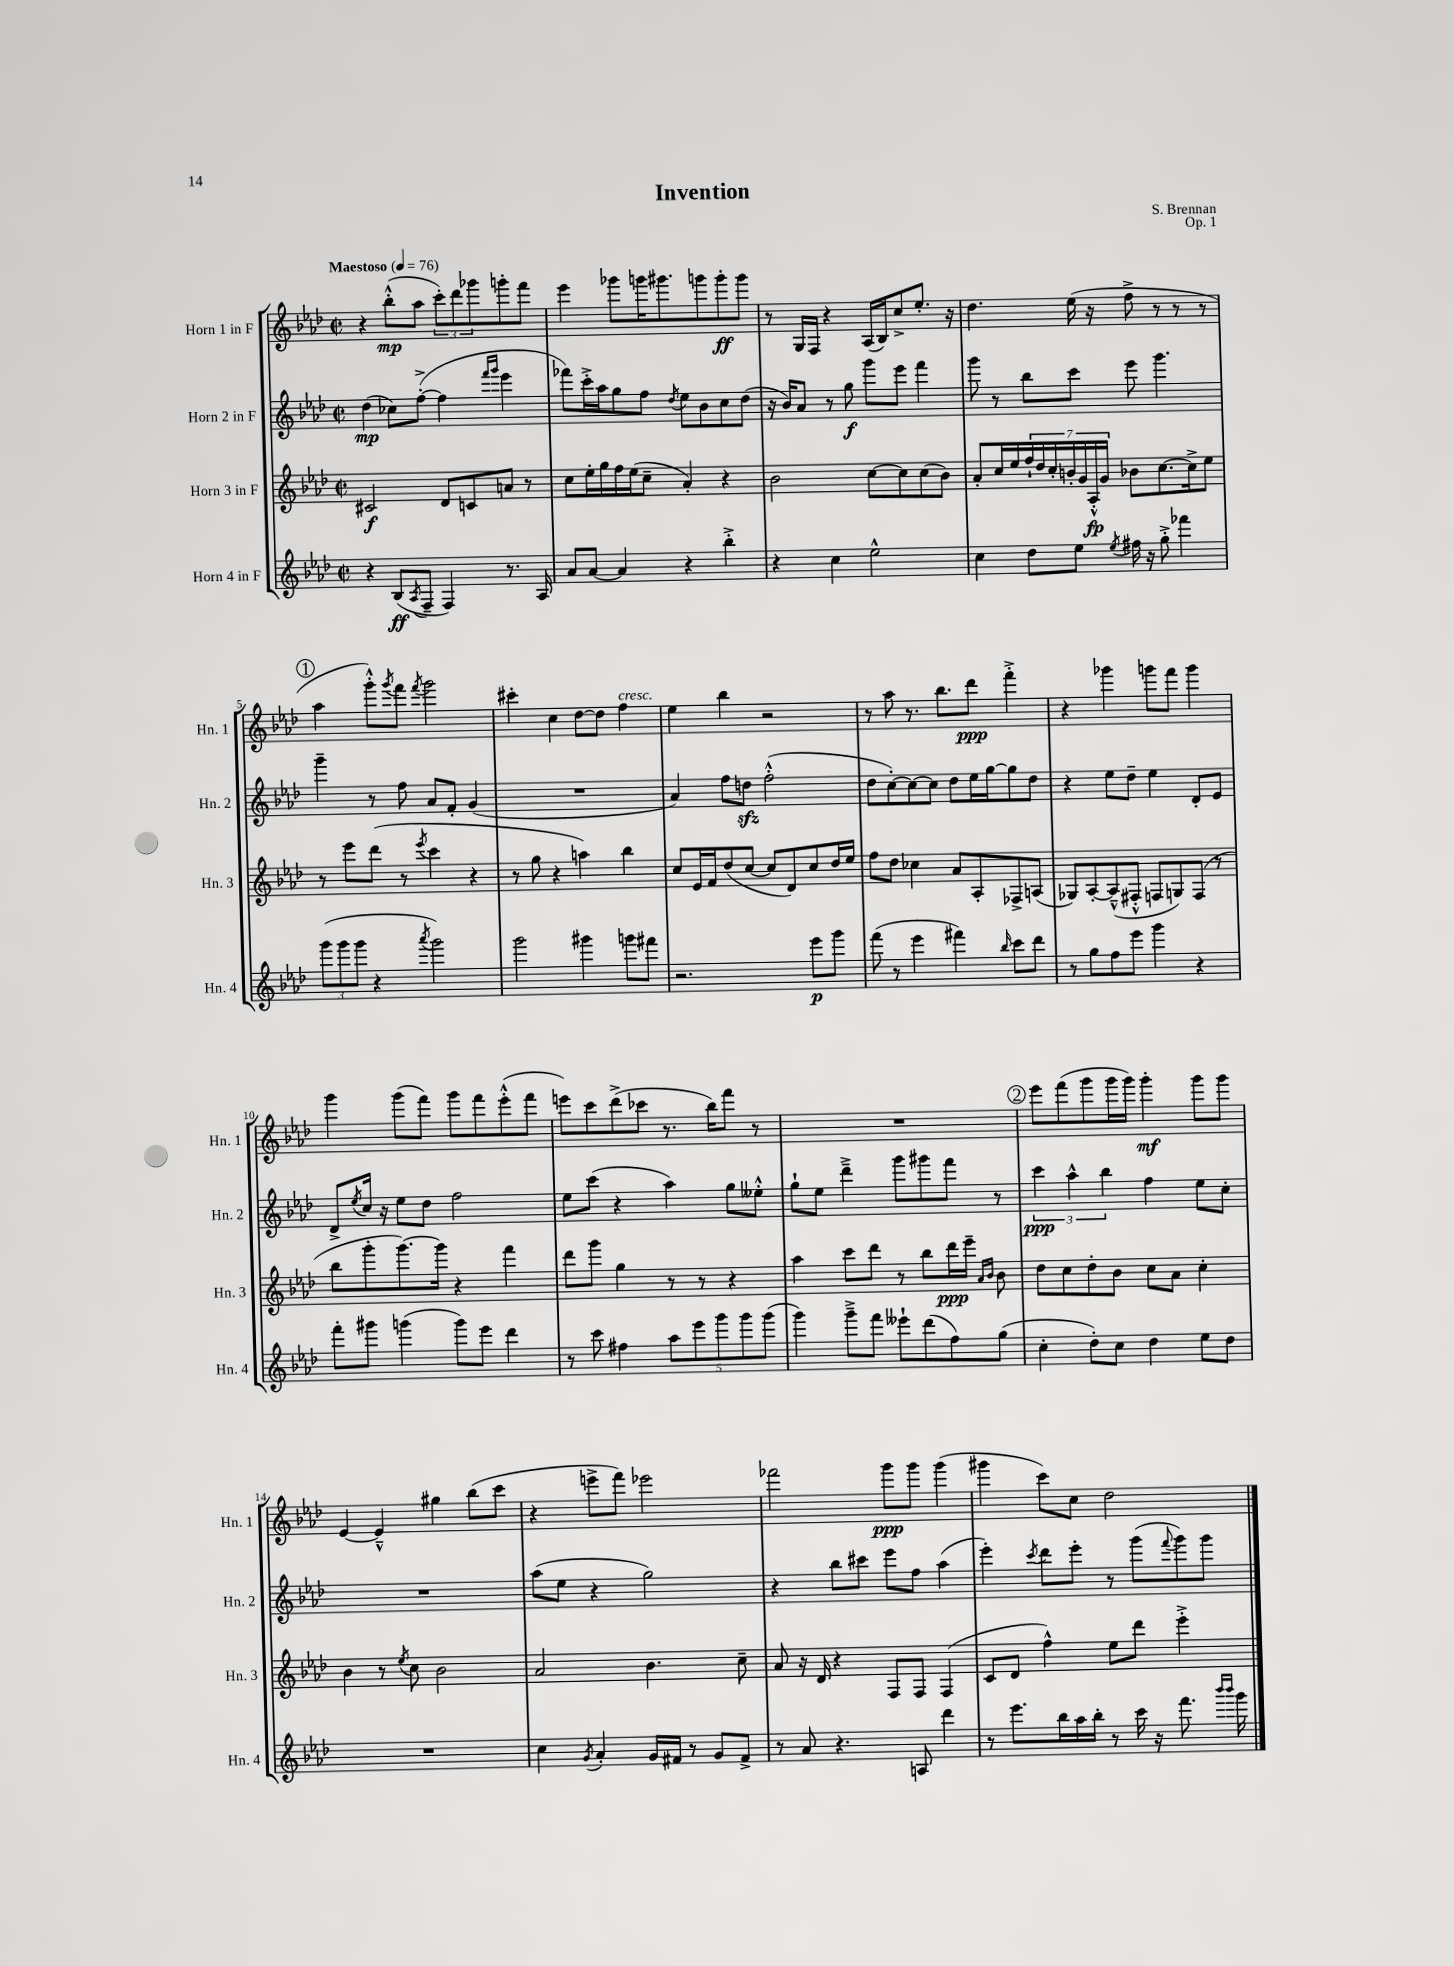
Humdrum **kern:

**kern	**kern	**kern	**kern
*staff4	*staff3	*staff2	*staff1
*clefG2	*clefG2	*clefG2	*clefG2
*k[b-e-a-d-]	*k[b-e-a-d-]	*k[b-e-a-d-]	*k[b-e-a-d-]
*M2/2	*M2/2	*M2/2	*M2/2
*met(c|)	*met(c|)	*met(c|)	*met(c|)
*MM76	*MM76	*MM76	*MM76
4r	2c#	(4dd-	4r
(8B-	.	8cc-)	(8bb-'^^
8qA-	.	.	.
8F~	.	([8ff'^	8aa-
4F)	8d-	4ff]	12ccc')
.	.	.	12ddd-
.	8c	.	.
.	.	.	12ggg-
.	.	16qqfff	.
.	.	16qqggg	.
8.r	8a	4eee-	8ggg'
.	8r	.	8fff
16A-	.	.	.
=	=	=	=
8a-	8cc	8fff-)	4eee-
[8a-	16ee-'	16ccc'^	.
.	16gg	16aa-	.
4a-]	16ff	8gg	8ggg-
.	(16ee-	.	.
.	8cc~	8ff	16ggg
.	.	.	8.ggg#
.	.	8qdd-	.
4r	4a-')	8ee-	.
.	.	8b-	8ggg
4bb-'^	4r	8cc	8ggg'
.	.	(8dd-	8ggg
=	=	=	=
4r	2b-	16r	8r
.	.	16b-)	.
.	.	8a-	16G
.	.	.	16F
4cc	.	8r	4r
.	.	8gg	.
2ee-^^	[8cc	8ggg	(16A-
.	.	.	16B-)
.	8cc]	8eee-	8cc^
.	(8cc	4fff	8.ee-'
.	8b-)	.	.
.	.	.	16r
=	=	=	=
4cc	8a-'	8ggg	4.dd-
.	16cc	8r	.
.	16ee-	.	.
8dd-	28ff`	8bb-	.
.	28dd-	.	.
.	28cc'	.	.
.	28b'	.	.
8ee-	.	8ccc	(16ee-
.	28g	.	.
.	28A-'^^	.	.
.	.	.	16r
.	28g	.	.
8qee-	.	.	.
16ff#	8b-	8eee-	8ff^
16r	.	.	.
8gg'^	[8.cc	4.ggg	8r
4fff-	.	.	8r
.	16cc^]	.	.
.	8ee-	.	8r
=	=	=	=
(12ggg	8r	4ggg~	4aa-
12ggg	.	.	.
.	8eee-	.	.
12ggg	.	.	.
4r	(8ddd-	8r	8ggg'^^)
.	.	.	8qggg
.	8r	8ff	8fff
8qaaa-	8qeee-	.	8qfff
2ggg)	4ccc	8a-	2ggg
.	.	8f'	.
.	4r	(4g	.
=	=	=	=
2ggg	8r	1r	4ccc#'
.	8gg	.	.
.	4r	.	4cc
4ggg#	4aa)	.	[8dd-
.	.	.	8dd-]
8ggg	4bb-	.	4ff
8fff#	.	.	.
=	=	=	=
2.r	8cc	4a-)	4ee-
.	16e-	.	.
.	16f	.	.
.	(8dd-	8ff	4bb-
.	[8cc	8dd	.
.	8cc]	(2ff'^^	2r
.	8d-)	.	.
8eee-	8cc	.	.
8ggg	16dd-	.	.
.	16ee-	.	.
=	=	=	=
(8fff	8ff	8dd-	8r
8r	8dd-	[8cc')	8aa-
4eee-	4cc-	8cc_	8.r
.	.	8cc]	.
.	.	.	8.bb-
4fff#)	8a-	8dd-	.
.	8A-'	16ee-	8ddd-
.	.	[16gg	.
16qqbb-	.	.	.
8ccc	8F-^	8gg]	4fff'^
8ddd-	(8A	8dd-	.
=	=	=	=
8r	8G-)	4r	4r
8gg	[8A-'	.	.
8ff	(8A-~^^]	8ee-	4ggg-
8eee-	8F#'^^	8dd-~	.
4ggg	8F	4ee-	8ggg
.	8G)	.	8fff
4r	(8F	8d-'	4ggg
.	8r	8e-	.
=	=	=	=
8fff'	8bb-	8d-^	4ggg
.	.	8qee-	.
8ggg#	8ggg'	16cc	.
.	.	16r	.
(4ggg	[8.ggg)	8ee-	(8ggg
.	.	8dd-	8fff)
.	16ggg]	.	.
8ggg)	4r	2ff	8ggg
8eee-	.	.	8fff
4ddd-	4fff	.	(8eee-'^^
.	.	.	8fff
=	=	=	=
8r	8ddd-	8ee-	8eee)
8ccc	8ggg	(8ccc	8ccc
4ff#	4gg	4r	(8ddd-^
.	.	.	8ccc-
10aa-	8r	4aa-)	8.r
10eee-	.	.	.
.	8r	.	.
.	.	.	16bb-)
10ggg	.	.	.
.	4r	8gg	8fff
10ggg	.	.	.
.	.	8ee--'^^	8r
(10ggg	.	.	.
=	=	=	=
4ggg)	4aa-	8gg`	1r
.	.	8ee-	.
8ggg~^	8ccc	4ddd-~^	.
8fff	8ddd-	.	.
8eee--`	8r	8ggg	.
(8ddd-	8bb-	8ggg#	.
8ff)	16ddd-	8fff	.
.	16eee-~	.	.
.	16qqa-	.	.
.	16qqb-	.	.
(8gg	8b-	8r	.
=	=	=	=
4cc'	8dd-	6ccc	8eee-
.	8cc	.	(8fff
.	.	6aa-^^	.
8dd-')	8dd-'	.	8ggg
.	.	6bb-	.
8cc	8b-	.	16ggg
.	.	.	16ggg)
4dd-	8cc	4ff	4ggg'
.	8a-	.	.
8ee-	4cc'	8ee-	8ggg
8dd-	.	8cc'	8ggg
=	=	=	=
1r	4b-	1r	[4e-
.	8r	.	4e-~^^]
.	8qee-	.	.
.	8cc	.	.
.	2b-	.	4gg#
.	.	.	(8bb-
.	.	.	8ccc
=	=	=	=
4cc	2a-	(8aa-	4r
.	.	8ee-	.
8qg	.	.	.
4a-'	.	4r	8eee^
.	.	.	8fff)
16g	4.b-	2gg)	2eee-
16f#	.	.	.
8r	.	.	.
8g	.	.	.
8f#^	8cc~	.	.
=	=	=	=
8r	8a-	4r	2fff-
8a-	16r	.	.
.	16d-	.	.
4.r	4r	8bb-	.
.	.	8ccc#	.
.	8F	8eee-	8ggg
8A	8F	8ff	8ggg
4ddd-	(4F	(4aa-	(4ggg
=	=	=	=
8r	8c	4eee-')	4ggg#
8.eee-	8d-	.	.
.	.	8qccc	.
.	4ff^^)	8ddd-	8ccc)
16bb-	.	.	.
16aa-	.	8eee-'	8cc
16bb-'	.	.	.
8r	8ee-	8r	2dd-
16ccc	8ddd-	(8ggg	.
16r	.	.	.
.	.	8qqfff	.
8.fff	4eee-'^	8ggg)	.
.	.	8ggg	.
16qqbbb-	.	.	.
16qqbbb-	.	.	.
16ggg	.	.	.
==	==	==	==
*-	*-	*-	*-
